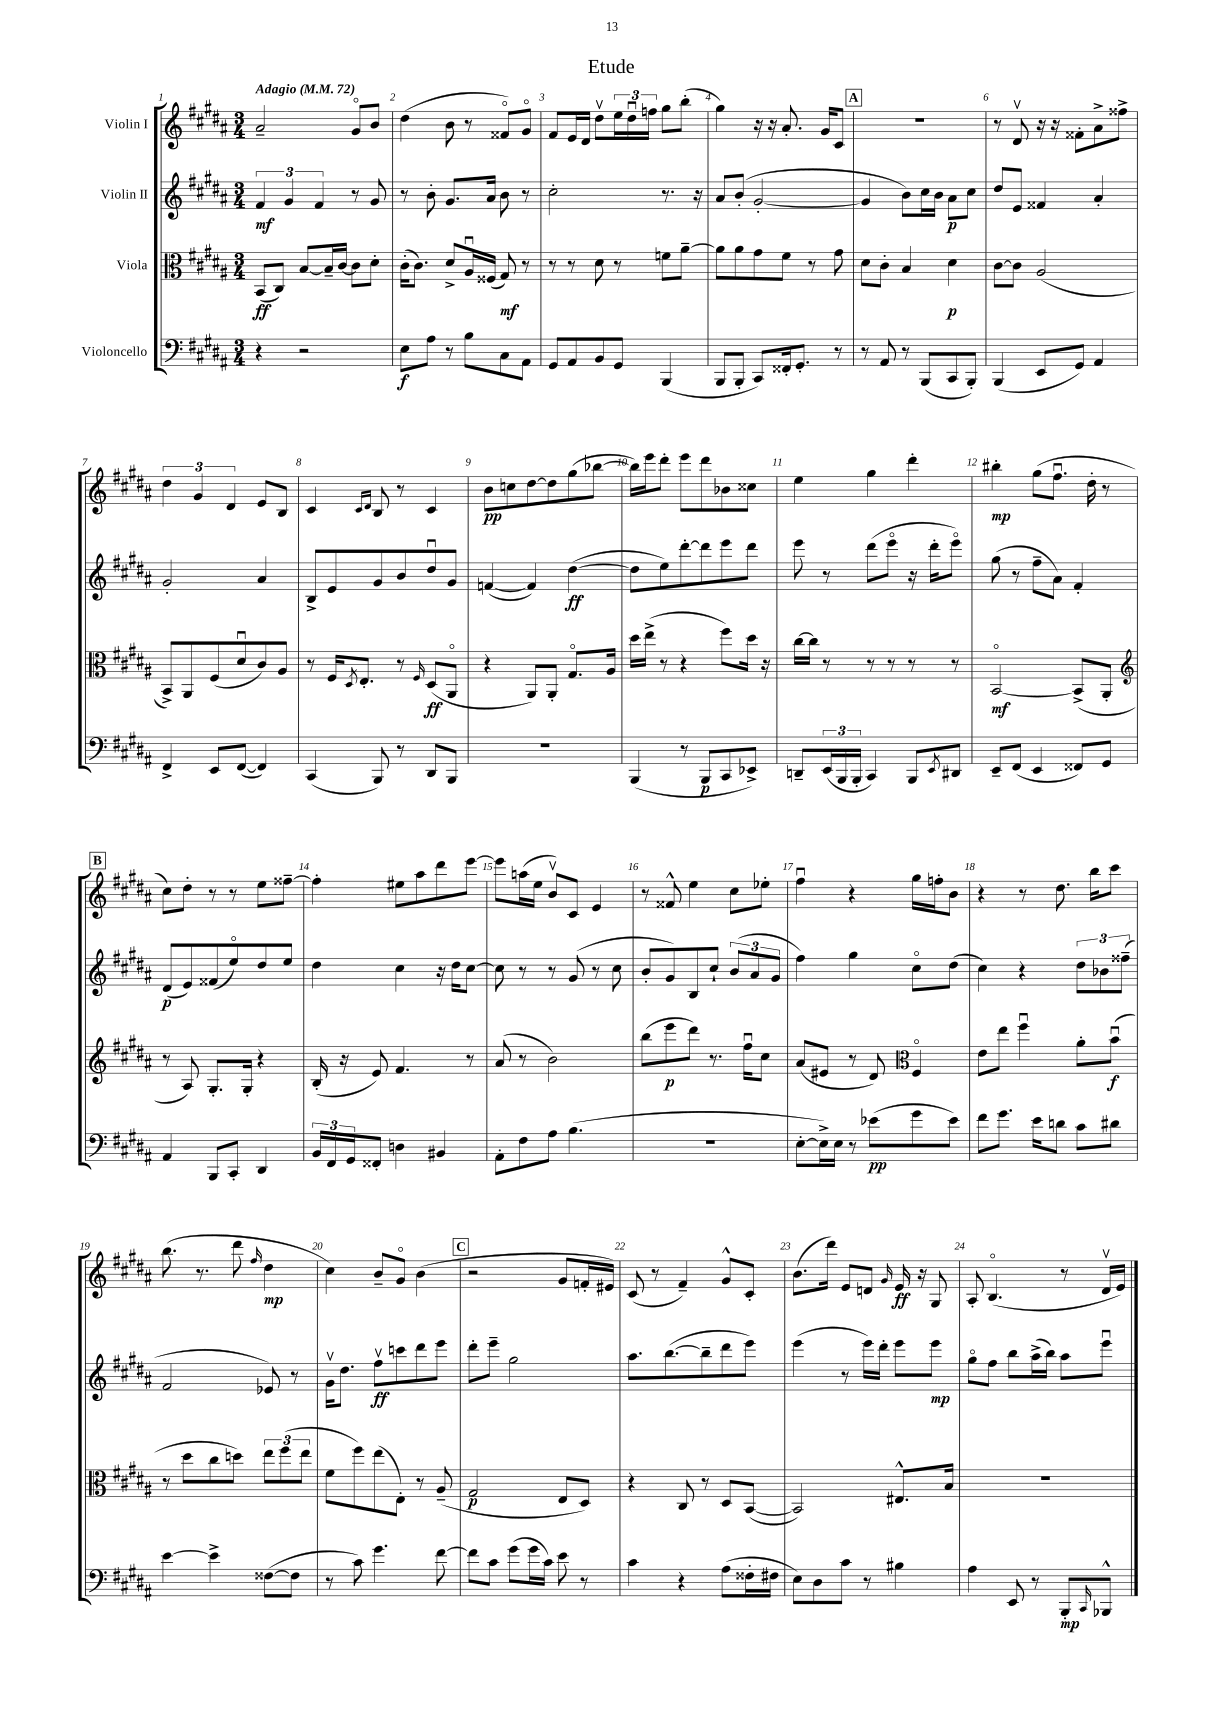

**kern	**kern	**kern	**kern
*staff4	*staff3	*staff2	*staff1
*clefF4	*clefC3	*clefG2	*clefG2
*k[f#c#g#d#a#]	*k[f#c#g#d#a#]	*k[f#c#g#d#a#]	*k[f#c#g#d#a#]
*M3/4	*M3/4	*M3/4	*M3/4
*MM72	*MM72	*MM72	*MM72
4r	(8BB	6f#	2a#~
.	8C#)	.	.
.	.	6g#	.
2r	[8B	.	.
.	.	6f#	.
.	16B~]	.	.
.	[16c#	.	.
.	8c#]	8r	8g#o
.	8d#'	8g#	8b
=	=	=	=
8E	(16c#'	8r	(4dd#
.	8.c#)	.	.
8A#	.	8b'	.
8r	8d#^	8.g#	8b
8B	16A#u	.	8r
.	(16F##	16a#	.
8C#	8G#)	8b	8f##o)
8AA#	8r	8r	8g#o
=	=	=	=
8GG#	8r	2cc#'	8f#
8AA#	8r	.	16e
.	.	.	16d#
8BB	8d#	.	8dd#v
8GG#	8r	.	24ee
.	.	.	24dd#u
.	.	.	24ff
(4BBB	8f	8.r	8gg#
.	[8a#~	.	(8bb'
.	.	16r	.
=	=	=	=
8BBB	8a#]	8a#	4gg#)
8BBB'	8a#	(8b'	.
8CC#)	8g#	[2g#'	16r
.	.	.	16r
16FF##'	8f#	.	8.a#'
8.GG#'	.	.	.
.	8r	.	.
.	.	.	16g#
8r	8g#	.	8c#
=	=	=	=
8r	8d#	4g#]	2.r
8AA#	8c#'	.	.
8r	4B	8b)	.
(8BBB	.	16cc#	.
.	.	16b	.
8CC#	4d#	8a#	.
8BBB')	.	8cc#	.
=	=	=	=
(4BBB	[8c#	8dd#	8r
.	8c#]	8e	8d#v
8EE	(2A#	4f##	16r
.	.	.	16r
8GG#)	.	.	8f##'
4AA#	.	4a#'	8a#^
.	.	.	8ff##^
=	=	=	=
4FF#^	8BB^)	2g#'	6dd#
.	8AA#	.	.
.	.	.	6g#
8EE	(8F#	.	.
.	.	.	6d#
([8FF#	8d#u	.	.
4FF#])	8c#)	4a#	8e
.	8A#	.	8B
=	=	=	=
(4CC#	8r	8B^	4c#
.	16F#	8e	.
.	8qD#	.	.
.	8.E'	.	.
.	.	.	16qqc#
.	.	.	16qqd#
8BBB)	.	8g#	8B
8r	8r	8b	8r
.	16qqF#	.	.
8DD#	(8D#	8dd#u	4c#
8BBB	8AA#o	8g#	.
=	=	=	=
2.r	4r	([4f	8b
.	.	.	8cc
.	8AA#)	4f])	[8dd#
.	8AA#'	.	8dd#]
.	8.G#o	([4dd#	(8gg#
.	.	.	[8bb-
.	16A#	.	.
=	=	=	=
(4BBB	16dd#	8dd#]	16bb-])
.	(16ee^	.	16eee
.	8r	8ee)	8ddd#'
8r	4r	[8ddd#'	8eee
8BBB	.	8ddd#]	8ddd#
8CC#	8ff#)	8eee	8b-
8EE-^)	16dd#	8ddd#	8cc##
.	16r	.	.
=	=	=	=
8DD~	[16cc#	8eee	4ee
.	16cc#]	.	.
(24EE	8r	8r	.
24BBB	.	.	.
24BBB'	.	.	.
4CC#)	8r	(8ddd#	4gg#
.	8r	8eeeo	.
8BBB	8r	16r	4ddd#'
.	.	16ddd#'	.
8qEE	.	.	.
8DD#	8r	8eeeo)	.
=	=	=	=
8EE~	[2BBo	(8gg#	4bb#'
(8FF#	.	8r	.
4EE	.	8ff#~	(8gg#
.	.	8a#)	8.ff#u
8FF##)	(8BB^]	4f#'	.
.	.	.	16dd#'
8GG#	8AA#'	.	8r
=	=	=	=
*	*clefG2	*	*
4AA#	8r	(8d#	8cc#)
.	8A#)	8e)	8dd#'
8BBB	8.G#'	(8f##	8r
8CC#'	.	8eeo)	8r
.	16G#'	.	.
4DD#	4r	8dd#	8ee
.	.	8ee	[8ff##~
=	=	=	=
24BB	(16B'	4dd#	4ff##']
24FF#	.	.	.
.	16r	.	.
24GG#	.	.	.
8FF##'	8e)	.	.
4D	4.f#	4cc#	8ee#
.	.	.	8aa#
4BB#	.	16r	8ddd#
.	.	16dd#	.
.	8r	[8cc#	[8eee
=	=	=	=
8AA#'	(8a#	8cc#]	8eee]
8F#	8r	8r	(16aa
.	.	.	16ee
8A#	2b)	8r	8bv)
(4.B	.	(8g#	8c#
.	.	8r	4e
.	.	8cc#	.
=	=	=	=
2.r	(8bb	8b'	8r
.	8eee	8g#)	8f##^^
.	8ddd#)	8B	4ee
.	8.r	8cc#`	.
.	.	(12b	8cc#
.	16ff#u	.	.
.	.	12a#	.
.	8cc#	.	8ee-'
.	.	12g#	.
=	=	=	=
[8E'	(8a#	4ff#)	4ff#u
16E^])	8e#	.	.
16E	.	.	.
8r	8r	4gg#	4r
(8e-	8d#)	.	.
*	*clefC3	*	*
8g#	4F#o	8cc#o	16gg#
.	.	.	16ff'
8e-)	.	(8dd#	8b
=	=	=	=
8f#	8e	4cc#)	4r
8.g#	8ee	.	.
.	4ff#u	4r	8r
16e	.	.	.
8d	.	.	8.dd#
8c#	8a#'	12dd#	.
.	.	.	16bb
.	.	12b-	.
8d#	(8bu	.	8ccc#
.	.	(12ff##~	.
=	=	=	=
[4e	8r	2f#	(8.bb
.	8dd#	.	.
.	.	.	8.r
4e^]	8cc#	.	.
.	8dd)	.	8ddd#
.	.	.	16qqff#
([8F##	12ee	8e-)	4dd#
.	(12ff#	.	.
8F##]	.	8r	.
.	12ee	.	.
=	=	=	=
8r	8f#	16g#v	4cc#)
.	.	8.dd#	.
8c#)	8ff#)	.	.
4.g#	(8ee	8ff#v	8b~
.	8E')	8ccc	8g#o
.	8r	8ddd#	(4b
[8f#	(8A#~	8eee	.
=	=	=	=
8f#]	2G#	8ddd#'	2r
8c#	.	8eee~	.
(8g#	.	2gg#	.
16g#	.	.	.
16c#)	.	.	.
8e	8E	.	8g#
8r	8D#)	.	16f'
.	.	.	16e#)
=	=	=	=
4c#	4r	8.aa#	(8c#
.	.	.	8r
.	.	([8.bb	.
4r	8C#	.	4f#~)
.	8r	8bb~]	.
(8A#	8D#	8ddd#	8g#^^
16F##'	([8BB	8eee)	8c#'
16F#	.	.	.
=	=	=	=
8E)	2BB])	(4eee	(8.b
8D#	.	.	.
.	.	.	16ddd#)
8c#	.	8r	8e
8r	.	16eee)	8d
.	.	16ddd#'	.
.	.	.	16qqg#
4B#	8.E#^^	8eee	16e
.	.	.	16r
.	.	8eee	8G#
.	16B	.	.
=	=	=	=
4A#	2.r	8gg#o	8A#'
.	.	8ff#	(4.Bo
8EE	.	8bb	.
8r	.	(16aa#^	.
.	.	16bb)	.
8BBB'	.	8aa#	8r
16qqCC#	.	.	.
8BBB-^^	.	8eeeu	16d#v
.	.	.	16e)
==	==	==	==
*-	*-	*-	*-
